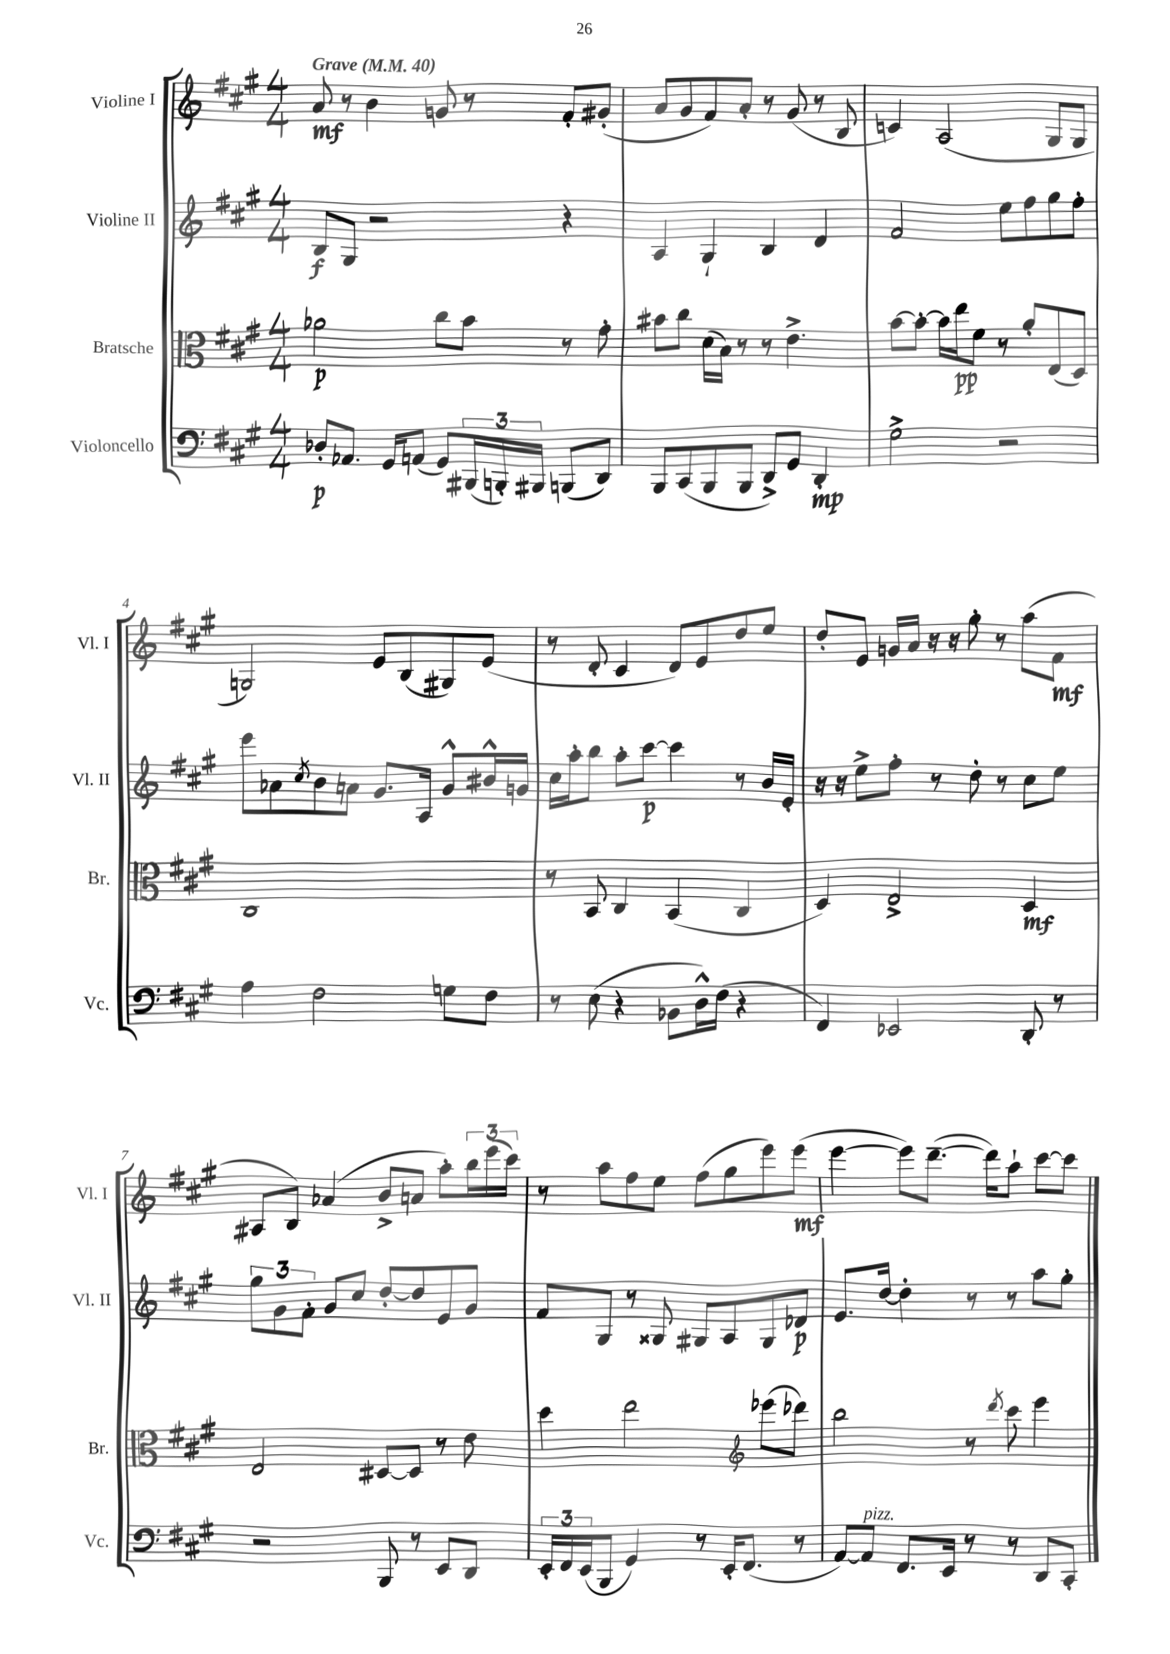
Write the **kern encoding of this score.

**kern	**kern	**kern	**kern
*staff4	*staff3	*staff2	*staff1
*clefF4	*clefC3	*clefG2	*clefG2
*k[f#c#g#]	*k[f#c#g#]	*k[f#c#g#]	*k[f#c#g#]
*M4/4	*M4/4	*M4/4	*M4/4
*MM40	*MM40	*MM40	*MM40
8D-'	2a-	8B	8a
8.AA-	.	8G#	8r
.	.	2r	4b
16GG#	.	.	.
(8AA	.	.	.
8GG#)	8cc#	.	8g
(24BBB#	8b	.	8r
24BBB')	.	.	.
24BBB#	.	.	.
(8BBB	8r	4r	8f#'
8DD)	8g#'	.	(8g#'
=	=	=	=
8BBB	8b#	4A	8a
(8CC#	8cc#	.	8g#
8BBB	(16d	4G#`	8f#)
.	16B)	.	.
8BBB	8r	.	8a'
8DD^)	8r	4B	8r
8GG#	4.e^	.	(8g#
4DD'	.	4d	8r
.	.	.	8B
=	=	=	=
2G#^	[8b	2f#	4c)
.	8b'_	.	.
.	16b]	.	(2A
.	16ee	.	.
.	8f#	.	.
2r	8r	8ee	.
.	8a'	8ff#	.
.	(8E	8gg#	8G#
.	8D)	8ff#'	8G#
=	=	=	=
4A	1C#	8eee	2G)
.	.	8a-	.
.	.	8qcc#	.
2F#	.	8b	.
.	.	8a	.
.	.	8.g#	8e
.	.	.	(8B
.	.	16A	.
8G	.	8g#^^	8G#)
8F#	.	16b#^^	(8e
.	.	16g	.
=	=	=	=
8r	8r	16cc#	8r
.	.	16aa'	.
(8E	8BB	8bb	8d'
4r	4C#	8aa'	4c#
.	.	[8ccc#	.
8BB-	(4BB	4ccc#]	8d)
16D^^)	.	.	8e
(16F#	.	.	.
4r	4C#	8r	8dd
.	.	16b	8ee
.	.	16e'	.
=	=	=	=
4FF#)	4D)	16r	8dd'
.	.	16r	.
.	.	8ee^	8e
2EE-	2E^	8ff#'	16g
.	.	.	16a
.	.	8r	16r
.	.	.	16r
.	.	8dd'	8gg#'
.	.	8r	8r
8DD'	4D	8cc#	(8aa
8r	.	8ee	8f#
=	=	=	=
2r	2E	12gg#	8A#
.	.	12g#	.
.	.	.	8B)
.	.	12f#'	.
.	.	8g#	(4a-
.	.	8cc#	.
8BBB	[8D#	[8dd'	8b^
8r	8D#]	8dd]	8a
8EE	8r	8e	8aa')
8DD	8e	8g#	24bb
.	.	.	(24eee
.	.	.	24ccc#)
=	=	=	=
24EE'	4dd	8f#	8r
24FF#	.	.	.
(24EE	.	.	.
8BBB	.	8G#	8aa
4GG#)	2ee	8r	8ff#
.	.	8G##	8ee
8r	.	8G#	(8ff#
16EE'	.	8A	8gg#
(8.FF#	.	.	.
*	*clefG2	*	*
.	(8eee-	8G#	8eee)
8r	8ddd-)	8d-	(8eee
=	=	=	=
[8AA)	2bb	8.e	[4eee
8AA]	.	.	.
.	.	[16dd	.
8.FF#	.	4dd']	8eee])
.	.	.	([8.ddd~
16EE	.	.	.
8r	8r	8r	.
.	.	.	16ddd])
.	8qddd	.	.
8r	8ccc#	8r	8aa`
8DD	4eee	8aa	[8ccc#
8CC#'	.	8gg#'	8ccc#]
==	==	==	==
*-	*-	*-	*-
